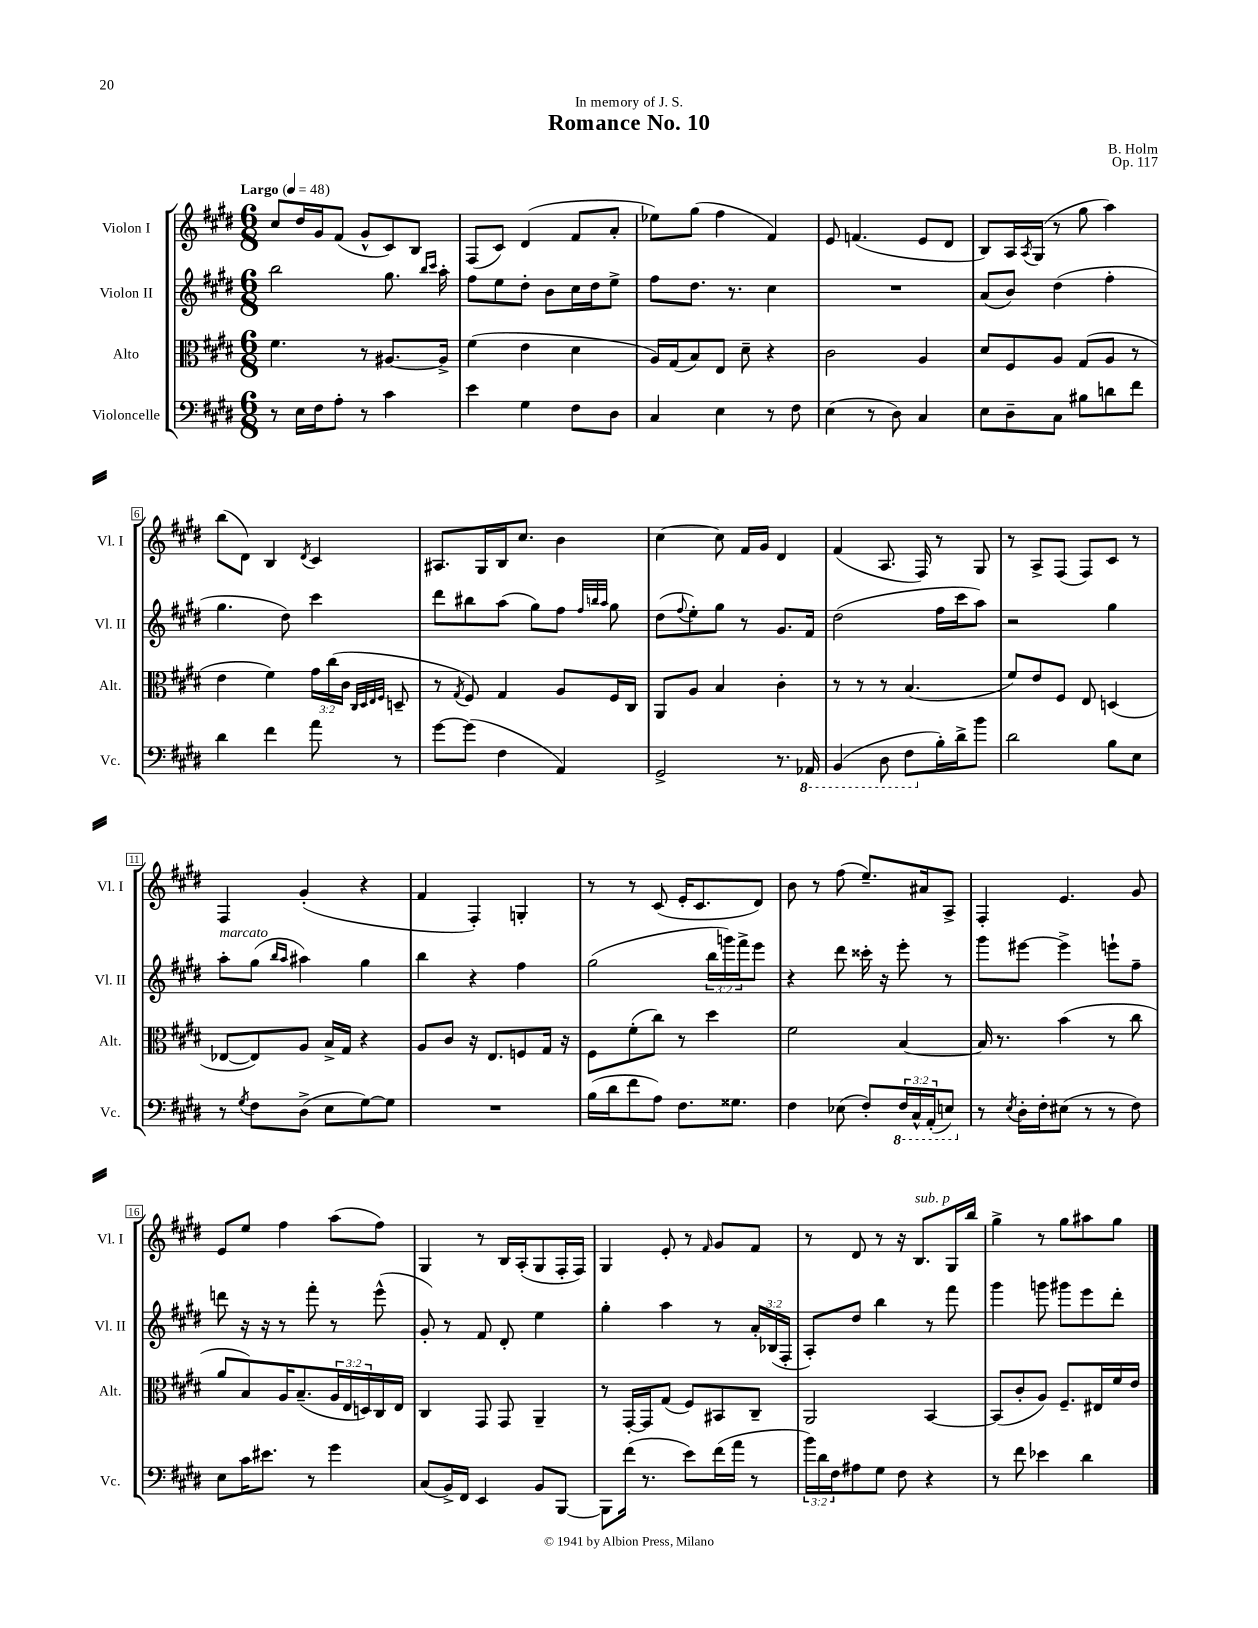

**kern	**kern	**kern	**kern
*part4	*part3	*part2	*part1
*staff4	*staff3	*staff2	*staff1
*I"Violoncelle	*I"Alto	*I"Violon II	*I"Violon I
*I'Vc.	*I'Alt.	*I'Vl. II	*I'Vl. I
*clefF4	*clefC3	*clefG2	*clefG2
*k[f#c#g#d#]	*k[f#c#g#d#]	*k[f#c#g#d#]	*k[f#c#g#d#]
*M6/8	*M6/8	*M6/8	*M6/8
*MM48	*MM48	*MM48	*MM48
=1	=1	=1	=1
!	!	!	!LO:TX:a:B:t=Largo
8r	4.f#\	2bb\	8cc#/L
16E\LL	.	.	16dd#/L
16F#\J	.	.	16g#/J
8A'\J	.	.	(8f#/J
8r	8r	.	8g#^^/L
4c#\	[8.A#X/L	8.gg#\	8c#/)
.	.	.	8B/J
.	.	16qqbb/LL	.
.	.	16qqccc#/JJ	.
.	16A#^/Jk]	16aa'\	.
=2	=2	=2	=2
4e\	(4f#\	8ff#\L	(8F#/L
.	.	8ee\	8c#/J)
4G#\	4e\	8dd#'\J	(4d#/
.	.	8b\L	.
8F#\L	4d#\	16cc#\L	8f#/L
.	.	16dd#\J	.
8D#\J	.	8ee^\J	8a'/J
=3	=3	=3	=3
4C#/	16A/LL)	8ff#\L	8ee-X\L)
.	(16G#/J	.	.
.	8B/)	8.dd#\J	(8gg#\J
4E\	8E/J	.	4ff#\
.	.	8.r	.
.	8d#~\	.	.
8r	4r	4cc#\	4f#/)
8F#\	.	.	.
=4	=4	=4	=4
(4E\	2c#\	2.r	8e/
.	.	.	(4.fn/
8r	.	.	.
8D#\)	.	.	.
4C#/	4A/	.	8e/L
.	.	.	8d#/J
=5	=5	=5	=5
8E\L	8d#/L	(8a/L	8B/L)
8D#~\	8F#/	8b/J)	16A/L
.	.	.	8qA/
.	.	.	(16G#/JJ
8C#\J	8A/J	(4dd#\	8r
8B#X\L	(8G#/L	.	8gg#\
8dn\	8A/J	4ff#'\	4aa\)
8f#\J	8r	.	.
!!LO:LB:g=z
=6	=6	=6	=6
4d#\	4e\	4.gg#\	(8bb\L
.	.	.	8d#\J)
4f#\	4f#\)	.	4B/
.	.	8dd#\)	.
.	.	.	8qd#/
8a\	24g#\LL	4ccc#\	4c#/
.	(24cc#\	.	.
.	24c#\JJ	.	.
.	32qqC#/LLL	.	.
.	32qqD#/	.	.
.	32qqE/	.	.
.	32qqF#/JJJ	.	.
8r	8Dn~/	.	.
=7	=7	=7	=7
[8g#\L	8r	8ddd#\L	8.A#X/L
.	8qG#/	.	.
(8g#\J]	8F#/)	8bb#X\	.
.	.	.	16G#/L
4F#\	4G#/	(8aa\J	16B/J
.	.	.	8.cc#/J
.	.	8gg#\L)	.
4AA/)	8A/L	8ff#\J	4b\
.	.	32qqff#/LLL	.
.	.	32qqbbn/	.
.	.	32qqaa/JJJ	.
.	16F#/L	8gg#\	.
.	16C#/JJ	.	.
=8	=8	=8	=8
2GG#^/	8AA/L	(8dd#\L	[4cc#\
.	.	8qqff#/	.
.	8A/J	8ee'\)	.
.	4B/	8gg#\J	8cc#\]
.	.	8r	16f#/LL
.	.	.	16g#/JJ
8.r	4c#'\	8.g#/L	4d#/
*8ba	*	*	*
16AAA-X/	.	16f#/Jk	.
=9	=9	=9	=9
(4BBB/	8r	(2dd#\	(4f#/
.	8r	.	.
8DD#\	8r	.	8.A/
8FF#\L	(4.B/	.	.
.	.	.	16F#/)
*X8ba	*	*	*
16B'\L)	.	16ff#\LL	8r
16d#^\J	.	16ccc#\J	.
8b\J	.	8aa\J)	8G#/
=10	=10	=10	=10
2d#\	8f#/L)	2r	8r
.	8e/	.	8A^/L
.	8F#/J	.	(8F#/J
.	8E/	.	8F#/L)
8B\L	(4Dn/	4gg#\	8c#/J
8E\J	.	.	8r
!!LO:LB:g=z
=11	=11	=11	=11
!	!	!LO:TX:a:i:t=marcato	!
8r	[8E-X/L	8aa'\L	4F#/
8qG#/	.	.	.
8F#\L	8E-/])	(8gg#\J	.
.	.	16qqbb/LL	.
.	.	16qqaa/JJ	.
(8D#^\J	8A/J	4aa#X\)	(4g#'/
8E\L	16B^/LL	.	.
.	16G#/JJ	.	.
[8G#\)	4r	4gg#\	4r
8G#\J]	.	.	.
=12	=12	=12	=12
2.r	8A/L	4bb\	4f#/
.	8c#/J	.	.
.	16r	4r	4F#'/)
.	8.E/L	.	.
.	8Fn/	4ff#\	4Gn'/
.	16G#/Jk	.	.
.	16r	.	.
=13	=13	=13	=13
(16B\LL	8F#\L	(2gg#\	8r
16d#\J	.	.	.
8f#\	(8f#'\	.	8r
8A\J)	8cc#\J)	.	(8c#/
8.F#\L	8r	.	16e'/KL
.	.	.	8.c#/
.	4dd#\	24bb\LL	.
.	.	24gggn\)	.
8.G##X\J	.	.	.
.	.	24fff#^\J	.
.	.	8eee\J	8d#/J)
=14	=14	=14	=14
4F#\	2f#\	4r	8b\
.	.	.	8r
(8E-X\	.	8ddd#\	(8ff#\
8F#'/L)	.	16ccc##X'\	8.ee~/L)
.	.	16r	.
*8ba	*	*	*
24FF#/L	[4B/	8eee'\	.
24CC#^^/	.	.	.
.	.	.	16a#X/k
(24AAA'/J	.	.	.
8EEn/J)	.	8r	8A^/J
=15	=15	=15	=15
*X8ba	*	*	*
8r	16B/]	8ggg#\L	4F#'/
.	8.r	.	.
8qE/	.	.	.
16D#'\LL	.	[8eee#X\J	.
16F#'\J	.	.	.
(8E#X\J	(4b\	4eee#^\]	4.e/
8r	.	.	.
8r	8r	8eeen`\L	.
8F#\)	8cc#\	8ff#~\J	8g#/
!!LO:LB:g=z
=16	=16	=16	=16
8E\L	8a/L	8dddn\	8e/L
16c#\K	8B/)	16r	8ee/J
8.e#X\J	.	16r	.
.	16A/K	8r	4ff#\
.	(8.B~/	.	.
8r	.	8fff#'\	.
4g#\	24A/L	8r	(8aa\L
.	24E/	.	.
.	24Dn/)	.	.
.	16C#/	(8eee^^\	8ff#\J)
.	16E/JJ	.	.
=17	=17	=17	=17
(8C#/L	4C#/	8g#'/)	4G#/
16BB^/L)	.	8r	.
16FF#/JJ	.	.	.
4EE/	8GG#/	8f#/	8r
.	8GG#/	8d#'/	16B/LL
.	.	.	(16A'/J
8BB/L	4AA~/	4ee\	8G#/
[8BBB/J	.	.	16F#'/L
.	.	.	16F#/JJ)
=18	=18	=18	=18
8BBB\L]	8r	4gg#'\	4G#/
(16f#\Jk	[16GG#'/LL	.	.
8.r	16GG#/J]	.	.
.	(8G#/J	4aa\	8e'/
8e\L)	8F#/L)	.	8r
.	.	.	16qqf#/
(16f#\L	8BB#X/	8r	8g#/L
16a\JJ	.	.	.
8r	8C#~/J	24a'/LL	8f#/J
.	.	(24B-X/	.
.	.	24F#'/JJ	.
=19	=19	=19	=19
24b\LL)	2AA/	8A'/L)	8r
24d#\	.	.	.
24F#\J	.	.	.
8A#X\	.	8dd#/J	8d#/
8G#\J	.	4bb\	8r
8F#\	.	.	16r
!	!	!	!LO:TX:a:i:t=sub. p
.	.	.	8.B/L
4r	[4BB/	8r	.
.	.	8fff#\	16G#/L
.	.	.	16bb/JJ
=20	=20	=20	=20
8r	(8BB/L]	4ggg#\	4gg#^\
8f#\	8c#'/	.	.
4e-X\	8A/J)	8gggn\	8r
.	8.F#~/L	8ggg#X\L	8gg#\L
4d#\	.	8eee\	8aa#X\
.	16E#X/L	.	.
.	16f#/	8ddd#'\J	8gg#\J
.	16e/JJ	.	.
==	==	==	==
*-	*-	*-	*-
